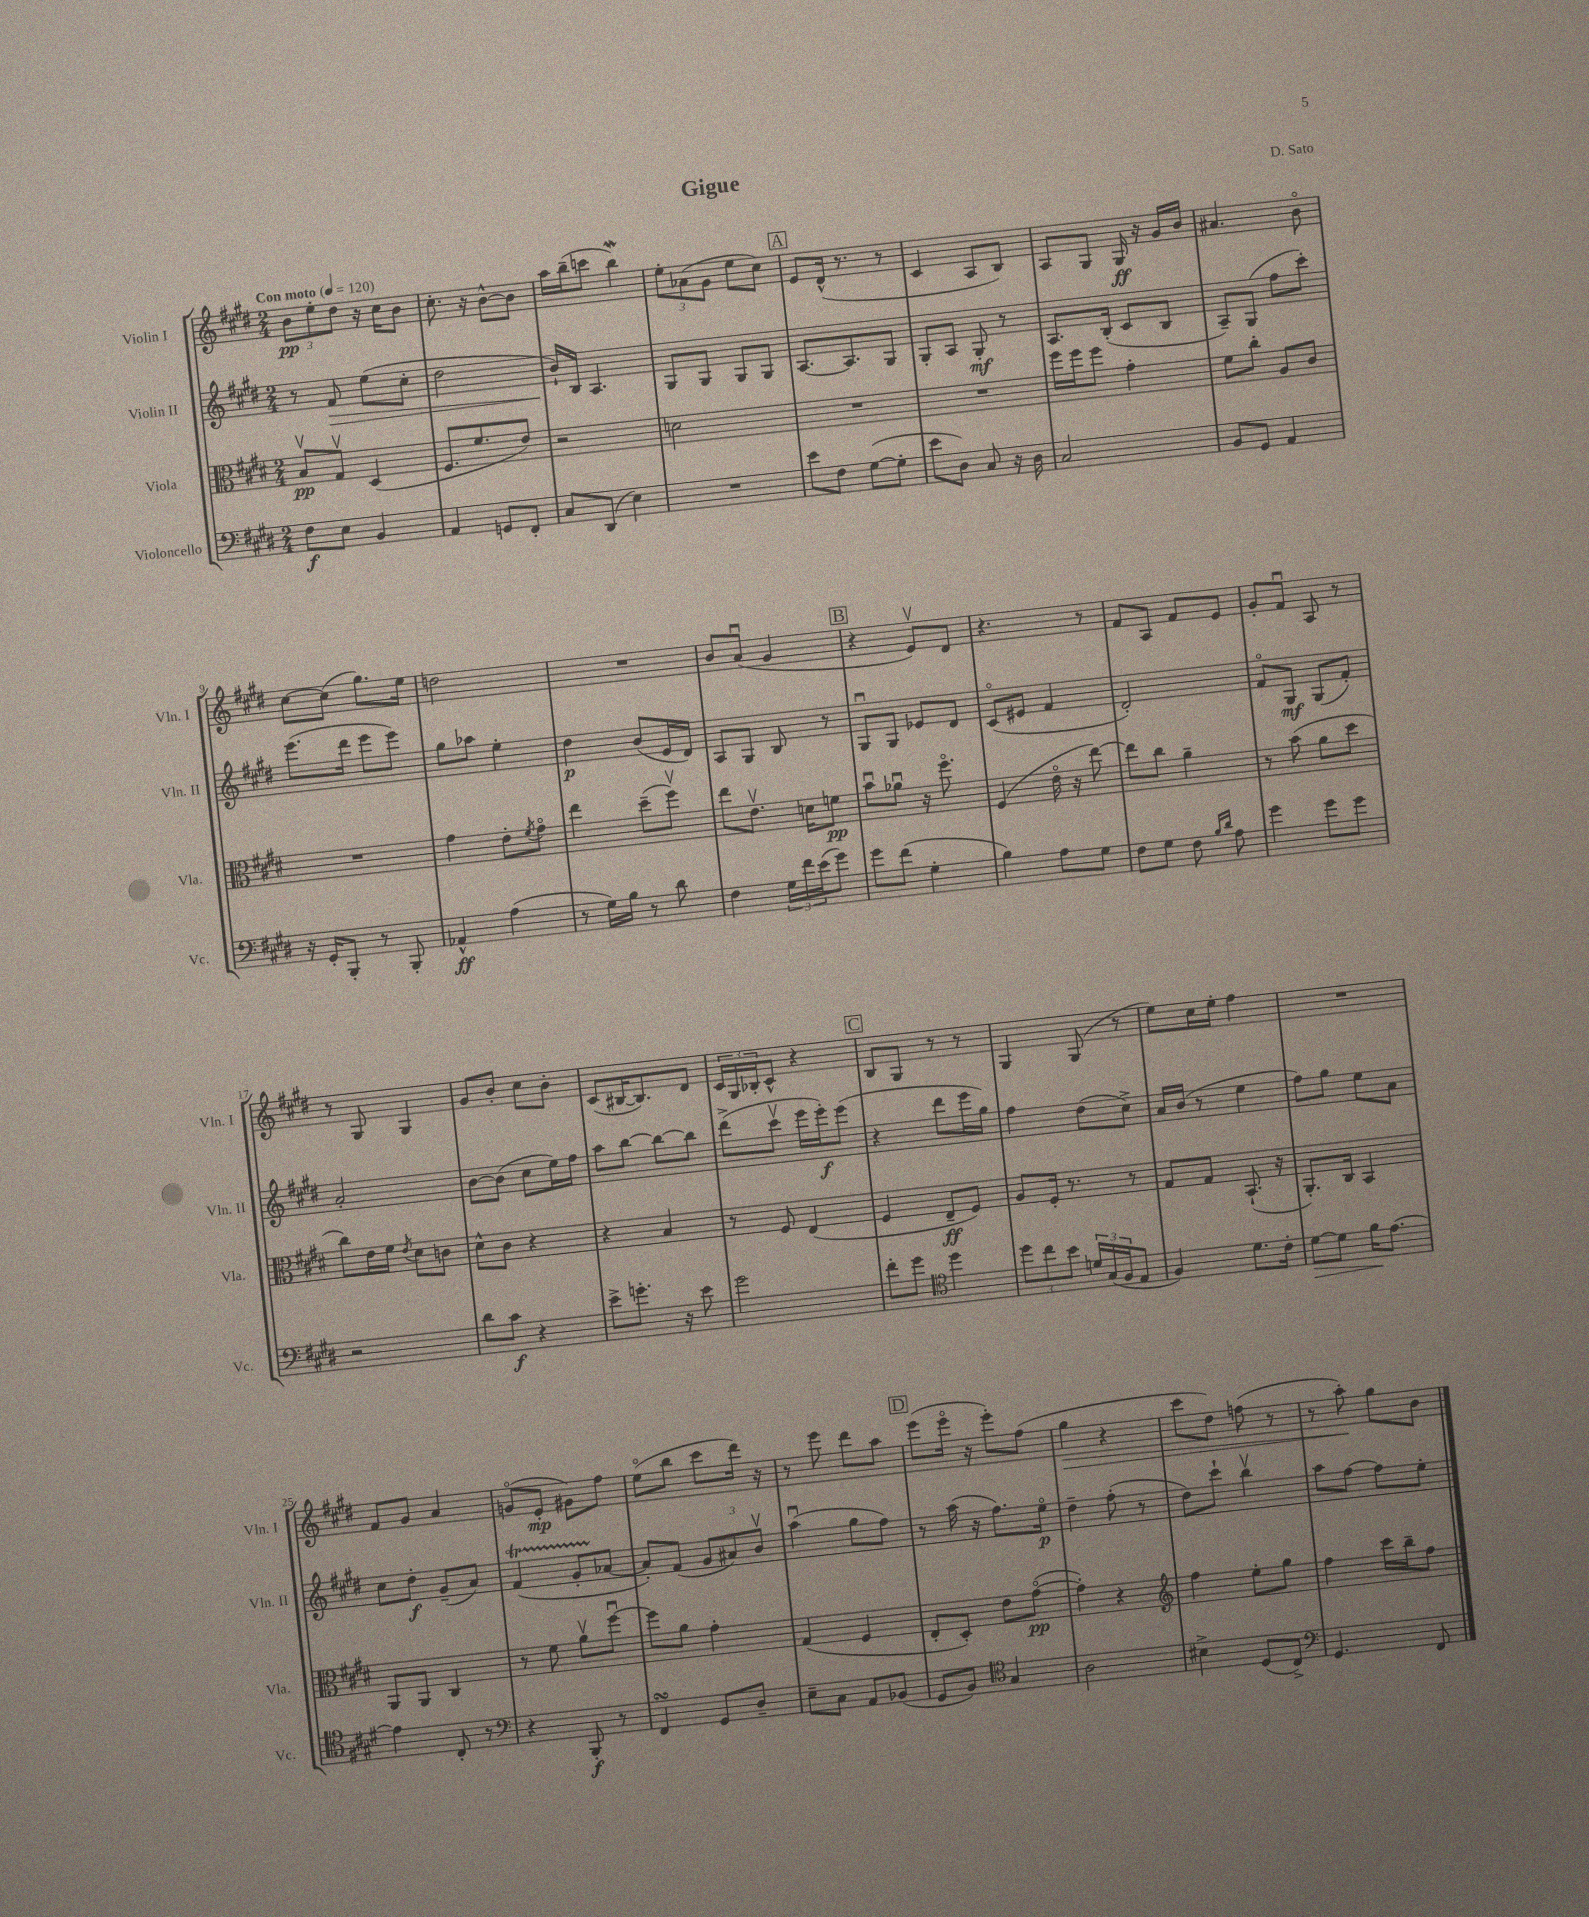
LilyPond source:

\header { title = "Gigue" composer = "D. Sato" }
<<
\new StaffGroup <<
\new Staff = "s0" \with { instrumentName = "Violin I" shortInstrumentName = "Vln. I" } {
    \clef treble \key e \major \numericTimeSignature \time 2/4 \tempo "Con moto" 4 = 120
    \tuplet 3/2 { b'8\pp e''8-. dis''8 } r16 cis''16 b'8 |
    cis''8.-. r16 b'8~-^ b'8 |
    a''16 b''16--( c'''8 b''4\mordent) |
    \tuplet 3/2 { e''8-. aes'8( gis'8 } e''8 cis''8) |
    \mark \markup { \box "A" } e'8 dis'16-^( r8. r8 |
    cis'4 a8 b8) |
    a8 gis8 gis16\ff r16 gis'16 b'16 |
    ais'4. b'8\flageolet |
    cis''8~ cis''8( gis''8.) e''16 |
    d''2 |
    R2 |
    b'8 a'8\downbow( gis'4 |
    \mark \markup { \box "B" } r4 e'8\upbow) dis'8 |
    r4. r8 |
    fis'8 a8 fis'8 e'8 |
    gis'8-. fis'8\downbow a8 r8 |
    r8 gis8 gis4 |
    gis'8 b'8-. cis''8 b'8-. |
    cis'8( bis16~ bis8.) dis'8 |
    \tuplet 3/2 { cis'16 gis16 bes16-. } cis'8-^ r4 |
    \mark \markup { \box "C" } b8 gis8 r8 r8 |
    gis4 gis8( r8 |
    e''8) cis''16 e''16-. fis''4 |
    R2 |
    fis'8 gis'8 a'4 |
    g'8\flageolet( e'8-.\mp gis'8) fis''8 |
    e''8\flageolet( b''8 cis'''8 dis'''16) r16 |
    r8 e'''8 dis'''8 a''8 |
    \mark \markup { \box "D" } e'''8( e'''16\flageolet r16 e'''8-.) fis''8( |
    gis''4\> r4 |
    cis'''8 dis''8) f''8( r8 |
    r8 a''8-.\!) gis''8 b'8 \bar "|." |
}
\new Staff = "s1" \with { instrumentName = "Violin II" shortInstrumentName = "Vln. II" } {
    \clef treble \key e \major \numericTimeSignature \time 2/4
    r8 fis'8\> e''8( cis''8-. |
    dis''2 |
    b'16-!\!) b16 a4. |
    gis8 gis8 gis8 gis8 |
    \mark \markup { \box "A" } a8.~ a8. gis8 |
    gis8-. a8 gis8-.\mf r8 |
    a8. b16-.( cis'8 b8 |
    a8--) gis8( fis''8 cis'''8-.) |
    e'''8.( dis'''16 e'''8 e'''8) |
    gis''8 aes''8 e''4-. |
    dis''4\p b'8( e'16 dis'16) |
    a8 gis8 b8 r8 |
    \mark \markup { \box "B" } gis8\downbow gis8 ees'8 dis'8 |
    cis'8\flageolet( eis'8 fis'4 |
    dis'2-.) |
    fis'8\flageolet gis8\mf gis8( fis'8-.) |
    a'2-. |
    b'8~ b'8( cis''8 e''16) fis''16 |
    a''8 b''8~ b''8~ b''8 |
    dis'''8->( cis'''8\upbow e'''16 e'''16-.\f) e'''8( |
    \mark \markup { \box "C" } r4 dis'''8 e'''16 gis''16) |
    fis''4 dis''8( cis''8->) |
    a'16 b'16( r8 e''4 |
    fis''8) gis''8 e''8 a'8 |
    cis''8 dis''8-.\f gis'8--( a'8) |
    fis'4\startTrillSpan( gis'8-. aes'8~\stopTrillSpan |
    aes'8-.) fis'8( \tuplet 3/2 { gis'8 ais'8) b'8\upbow } |
    a''4\downbow( gis''8 fis''8) |
    \mark \markup { \box "D" } r8 a''16( r16 fis''8.) e''16\flageolet\p |
    dis''4-- fis''8-.( r8 |
    dis''8) cis'''8-! b''4\upbow |
    a''8 fis''8~ fis''8 e''8-. \bar "|." |
}
\new Staff = "s2" \with { instrumentName = "Viola" shortInstrumentName = "Vla." } {
    \clef alto \key e \major \numericTimeSignature \time 2/4
    b8\upbow\pp gis8\upbow dis4( |
    fis8. fis'8. e'8) |
    r2 |
    d'2 |
    \mark \markup { \box "A" } R2 |
    R2 |
    fis''16 fis''16 fis''8 gis'4-. |
    fis'8 cis''8-. a8 cis'8 |
    R2 |
    gis'4 e'8-. \acciaccatura { fis'8 } gis'8\flageolet |
    e''4 dis''8--( fis''8\upbow) |
    e''8 e'8.\upbow d'16 f'8\pp |
    \mark \markup { \box "B" } b'8\downbow aes'8\downbow r16 fis''8.\flageolet |
    fis4( e'16\flageolet r16 e''8~) |
    e''8 cis''8 a'4-- |
    r8 b'8( a'8 dis''8 |
    cis''8) e'16 fis'16 \acciaccatura { e'8 } dis'8 c'8 |
    dis'8-^ cis'8 r4 |
    r4 b4 |
    r8 fis8 e4( |
    \mark \markup { \box "C" } fis4 e8--\ff fis8) |
    a8 fis16-. r8. r8 |
    gis8 gis8 b,8.-!( r16 |
    a,8.-.) cis16 b,4 |
    a,8 a,8 cis4 |
    r8 fis'8 a'8\upbow fis''8~\downbow |
    fis''8 a'8 gis'4-. |
    gis4( fis4 |
    \mark \markup { \box "D" } e8-. dis8-.) e'8 gis'8~\flageolet\pp( |
    gis'4-.) r4 |
    \clef treble fis''4 e''8-. gis''8 |
    fis''4 cis'''16 b''16-- fis''8 \bar "|." |
}
\new Staff = "s3" \with { instrumentName = "Violoncello" shortInstrumentName = "Vc." } {
    \clef bass \key e \major \numericTimeSignature \time 2/4
    fis8\f e8 b,4 |
    a,4 g,8 fis,8-. |
    cis8 dis,8( e4) |
    R2 |
    \mark \markup { \box "A" } e'8 fis8 gis8~( gis8-. |
    e'8 dis8) cis8 r16 dis16 |
    cis2 |
    b,8 gis,8 a,4 |
    r16 gis,16-. b,,8-. r8 b,,8-. |
    aes,4-^\ff a4( |
    r8 gis16) b16 r8 dis'8 |
    fis4 \tuplet 3/2 { gis16 fis'16 e'16( } gis'8) |
    \mark \markup { \box "B" } gis'8 fis'8( gis4-. |
    b4) a8 gis8 |
    fis8 gis8 fis8 \grace { b16 dis'16 } a8 |
    gis'4 gis'8 gis'8 |
    r2 |
    dis'8 cis'8\f r4 |
    e'8-> g'8.-. r16 e'8 |
    gis'2 |
    \mark \markup { \box "C" } fis'8-. gis'8 \clef tenor dis''4 |
    \tuplet 3/2 { dis''8 cis''8 b'8 } \tuplet 3/2 { d'16 gis16( fis16 } e8 |
    fis4) dis'8. cis'16-. |
    dis'8~\> dis'8 fis'16\! e'8.~ |
    e'4 cis8-. r8 |
    \clef bass r4 b,,8-.\f r8 |
    fis,4\turn gis,8 dis8-- |
    e8-- cis8 a,8 bes,8( |
    \mark \markup { \box "D" } gis,8 b,8) \clef tenor gis4 |
    a2 |
    bis4-> dis8( cis8->) |
    \clef bass gis,4. fis,8 \bar "|." |
}
>>
>>
